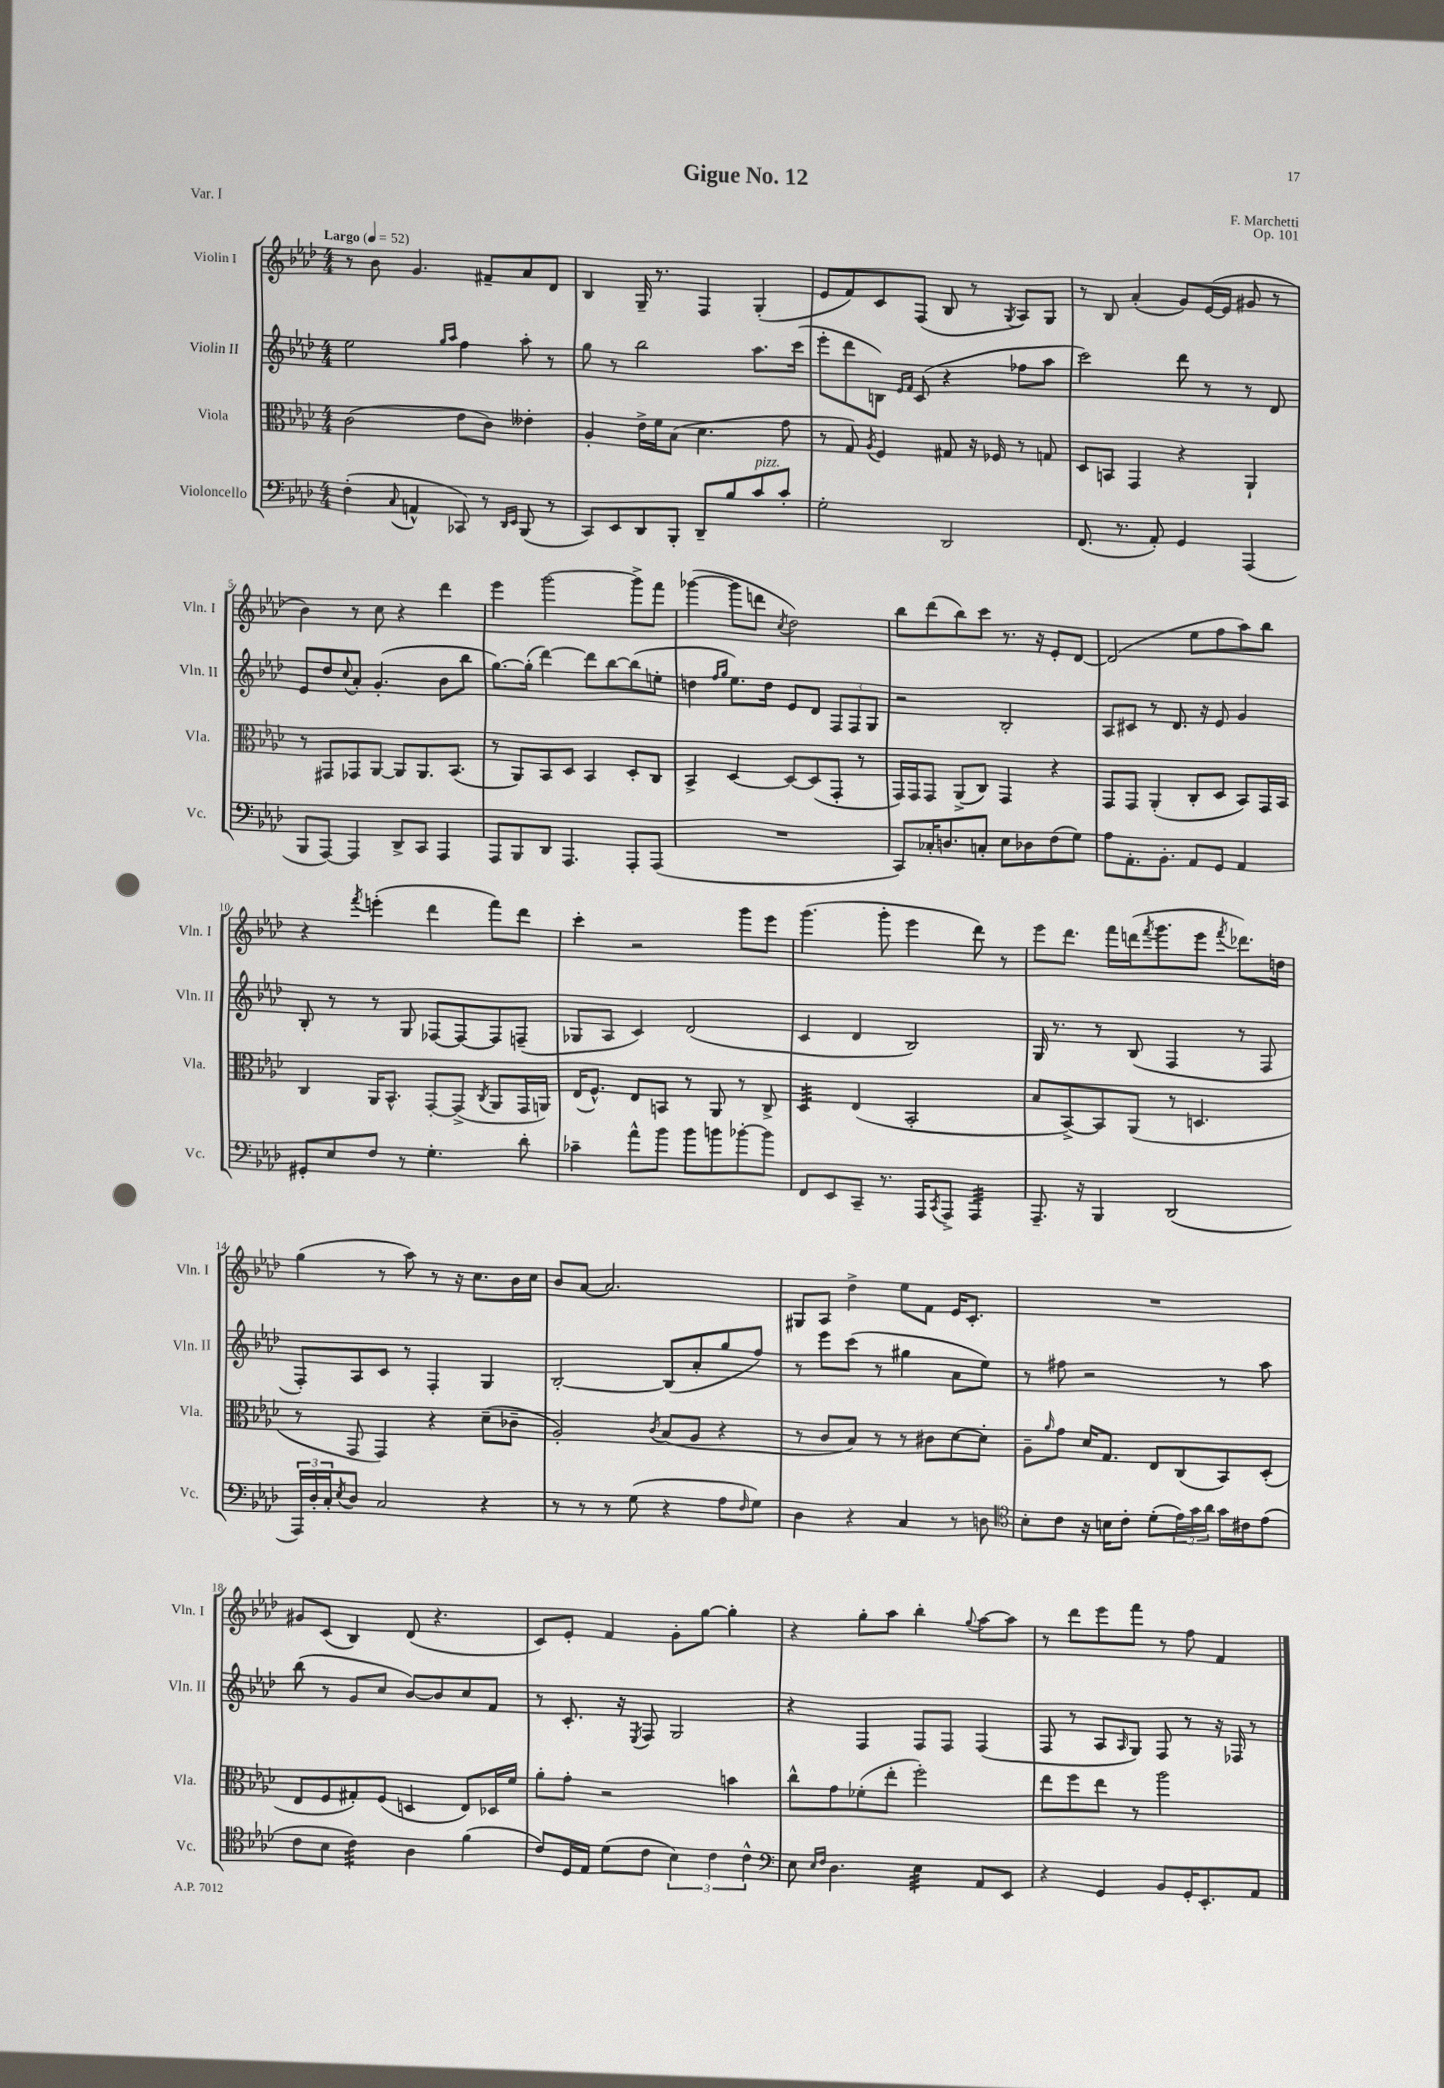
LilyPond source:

\header { title = "Gigue No. 12" composer = "F. Marchetti" opus = "Op. 101" piece = "Var. I" }
<<
\new StaffGroup <<
\new Staff = "s0" \with { instrumentName = "Violin I" shortInstrumentName = "Vln. I" } {
    \clef treble \key aes \major \numericTimeSignature \time 4/4 \tempo "Largo" 4 = 52
    r8 bes'8 g'4. fis'8-- aes'8 des'8 |
    bes4 g16-- r8. f4 g4-.( |
    ees'8 f'8) c'8 f8( bes8 r8 \acciaccatura { g8 } aes8) g8 |
    r8 bes8 aes'4-.( g'8) ees'16~( ees'16 gis'8 r8 |
    bes'4) r8 c''8 r4 des'''4 |
    ees'''4 g'''2~ g'''8-> f'''8 |
    ges'''4~( ges'''8 d'''8 \acciaccatura { c''8 } des''2) |
    bes''8 des'''8( bes''8) c'''8 r8. r16 ees'8-. des'8~ |
    des'2( ees''8 f''8 aes''8) bes''8 |
    r4 \acciaccatura { f'''8 } e'''4-.( des'''4 f'''8) des'''8 |
    c'''4-. r2 g'''8 ees'''8 |
    g'''4.( g'''8-. ees'''4 des'''8) r8 |
    ees'''8 des'''8. f'''16 d'''16( \acciaccatura { f'''8 } g'''8. ees'''8 \acciaccatura { f'''8 } des'''8.) d''16 |
    g''4( r8 aes''8) r8 r16 c''8. bes'16 c''16 |
    bes'8 aes'8~ aes'2. |
    gis8 aes8 des''4-> ees''8 f'8 ees'16 c'8.-. |
    R1 |
    gis'8 c'8( bes4) des'8( r4. |
    c'8) ees'8-. f'4 g'8-. g''8~ g''4-. |
    r4 g''8-. aes''8 bes''4-. \appoggiatura { g''8 } aes''8~ aes''8 |
    r8 des'''8 ees'''8 f'''8 r8 f''8 f'4 \bar "|." |
}
\new Staff = "s1" \with { instrumentName = "Violin II" shortInstrumentName = "Vln. II" } {
    \clef treble \key aes \major \numericTimeSignature \time 4/4
    ees''2 \grace { g''16 aes''16 } f''4 aes''8-. r8 |
    g''8 r8 bes''2 aes''8. c'''16( |
    ees'''8-. des'''8 b8) \grace { ees'16 f'16 } c'8( r4 fes''8 aes''8 |
    c'''2) des'''8 r8 r8 des'8 |
    ees'8 des''8 \appoggiatura { c''8 } aes'8-. g'4.-.( bes'8 bes''8 |
    g''8.~) g''16-.( des'''4~) des'''8 bes''8~ bes''8( e''8-. |
    d''4 \grace { f''16 g''16 } ees''8.) d''16 ees'8 des'8 \tuplet 3/2 { f8 f8 g8 } |
    r2 bes2-. |
    aes8 cis'8 r8 des'8. r16 ees'8 g'4 |
    bes8-. r8 r8 g8 fes8~ fes8~ fes8 f8--( |
    ges8 aes8 c'4) des'2( |
    c'4 des'4 bes2) |
    g16 r8. r8 bes8( f4 r8 f8 |
    f8-.) aes8 c'8 r8 f4-. g4 |
    bes2~-. bes8( aes'8-. g''8 f''8) |
    r8 ees'''8 c'''8( r8 gis''4 aes'8 ees''8) |
    r8 fis''8 r2 r8 aes''8 |
    bes''8( r8 g'8 c''8 bes'8~) bes'8 c''8 f'8 |
    r8 c'8.-. r16 \acciaccatura { ees8 } f8 g2 |
    r4 f4 f8 f8 f4( |
    f8 r8 aes8 \grace { aes16 } g8) f8 r8 r16 fes16 r8 \bar "|." |
}
\new Staff = "s2" \with { instrumentName = "Viola" shortInstrumentName = "Vla." } {
    \clef alto \key aes \major \numericTimeSignature \time 4/4
    c'2( ees'8 c'8) eeses'4-. |
    aes4-. ees'16-> f'16 bes8( des'4. g'8 |
    r8 g8) \acciaccatura { aes8 } f4 gis8 r16 fes16 r8 g8 |
    des8 b,8 g,4 r4 aes,4-! |
    r8 gis,8 ges,8 aes,8~ aes,8 aes,8. bes,8.( |
    r8 aes,8) bes,8 des8 bes,4 des8-. c8 |
    bes,4-> des4~ des8~ des8( g,8-. r8 |
    g,16) g,16 g,8 aes,8->( c8) g,4 r4 |
    g,8 g,8 aes,4-.( c8-. des8 bes,8) g,16 bes,16 |
    c4 aes,16 bes,8.-^ g,8~-. g,8->( \acciaccatura { c8 } aes,8 g,16 a,16) |
    ees16( f8.-^) ees8 b,8 r8 aes,8 r8 c8-> |
    des4:32 ees4( bes,2-. |
    bes8 bes,8~->) bes,8 aes,8( r8 d4. |
    r8 g,8 g,4) r4 des'8--( ces'8-- |
    aes2-.) \acciaccatura { c'8 } bes8( aes8 r4 |
    r8 c'8 bes8) r8 r8 cis'8 des'8~ des'8-. |
    aes8-- \grace { aes'16 } g'8 des'16 g8. ees8 c8( bes,8) des8-.( |
    ees8 f8 gis8-.) f8( d4 ees8) des16 f'16 |
    aes'8-. g'8-. r2 b'4 |
    c''8-^ g'8 fes'8-.( ees''8-. f''2-.) |
    ees''8 f''8 ees''8 r8 aes''2 \bar "|." |
}
\new Staff = "s3" \with { instrumentName = "Violoncello" shortInstrumentName = "Vc." } {
    \clef bass \key aes \major \numericTimeSignature \time 4/4
    f4-.( \appoggiatura { c8 } a,4-^ ces,8) r8 \grace { des,16 ees,16 } bes,,8( r8 |
    c,8) ees,8 des,8 bes,,8-. des,8-- bes8 c'8^\markup { \italic "pizz." } c'8-. |
    g2-. des,2 |
    f,8.( r8. aes,8-.) g,4 aes,,4( |
    bes,,8 aes,,8~) aes,,4 des,8-> c,8 aes,,4 |
    aes,,8 bes,,8 des,8 aes,,4. aes,,8-. aes,,8( |
    R1 |
    c,8) ces16-. d8. c8-. ees8 des8 f8( g8) |
    aes8 aes,8.-. bes,8.-. aes,8 g,8 aes,4 |
    gis,8-. ees8 f8 r8 g4.-. des'8-. |
    ces'4-- aes'8-^ bes'8 bes'8 b'8 bes'8~-. bes'8 |
    f,8 ees,8 c,8-- r8. aes,,16 \acciaccatura { c,8 } aes,,8-> aes,,4:32 |
    aes,,8.-- r16 bes,,4 des,2( |
    \tuplet 3/2 { aes,,16) des16-. c16-. } \acciaccatura { ees8 } des8 c2 r4 |
    r8 r8 r8 g8( r4 aes8 \grace { f16 } g8) |
    des4 r4 c4 r8 d8 |
    \clef tenor bes8-. c'8 r16 b16 c'8-. des'8-.( \tuplet 3/2 { ees'16) g'16 aes'16 } g'16 cis'16 ees'8( |
    c'8 bes8 c'4:32) aes4 f'4( |
    c'8) des16 ees16 des'8( c'8 \tuplet 3/2 { bes4) c'4 c'4-^ } |
    \clef bass ees8 \grace { ees16 f16 } des4. ees4:32 aes,8 ees,8 |
    r4 g,4 bes,8 g,16-. ees,8.-. aes,8 \bar "|." |
}
>>
>>
